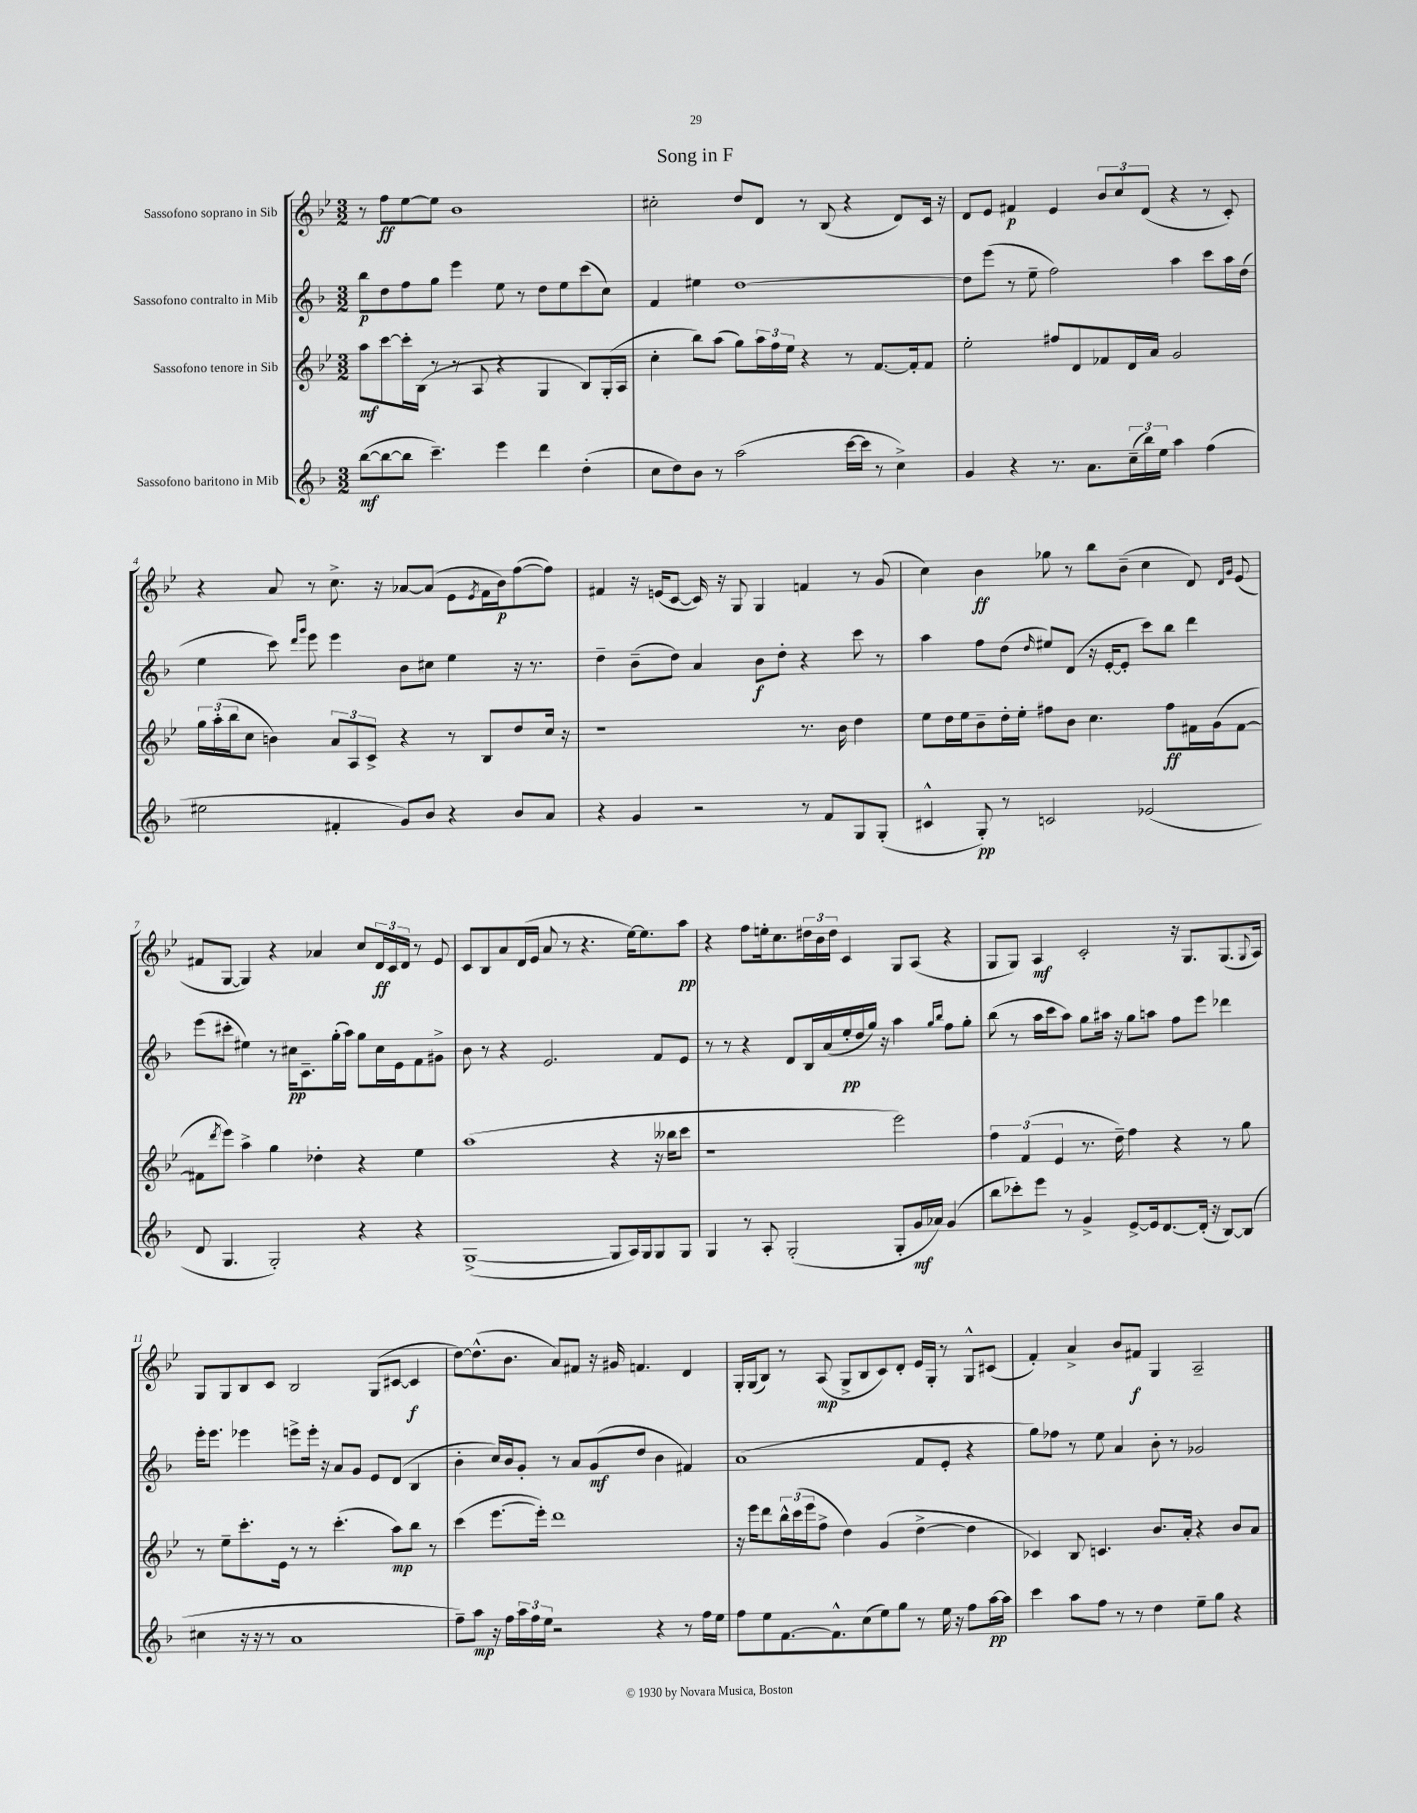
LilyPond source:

\header { title = "Song in F" }
<<
\new StaffGroup <<
\new Staff = "s0" \with { instrumentName = "Sassofono soprano in Sib" } {
    \clef treble \key bes \major \numericTimeSignature \time 3/2
    r8 f''8\ff ees''8~ ees''8 bes'1 |
    cis''2-. d''8 d'8 r8 bes8( r4 d'8) c'16 r16 |
    d'8 ees'8 fis'4\p ees'4 \tuplet 3/2 { bes'8 c''8 d'8( } r4 r8 c'8-.) |
    r4 a'8 r8 c''8.-> r16 aes'8~ aes'8( ees'8 \acciaccatura { ees'8 } f'16 bes'16\p) f''8~( f''8) |
    fis'4 r16 e'16( c'8~ c'16) r16 g8 g4 f'4 r8 g'8( |
    c''4) bes'4\ff ges''8 r8 bes''8 bes'8--( c''4 d'8) \grace { d'16 g'16 } ees'8( |
    fis'8 g8~ g4) r4 aes'4 c''8 \tuplet 3/2 { d'16\ff c'16 d'16 } r8 ees'8 |
    c'8 bes8 a'8 d'16( ees'16 a'8 r8 r4. ees''16~) ees''8. a''8\pp |
    r4 f''8 e''16-. c''8. \tuplet 3/2 { dis''16 bes'16 dis''16 } c'4 g8 a8( r4 |
    g8 g8) a4\mf c'2-. r16 g8. g8.( \appoggiatura { g8 } a16) |
    g8 g8 bes8 c'8 bes2 g8( cis'8~ cis'4\f |
    d''8~) d''8.-^( bes'8. a'8) fis'8 r16 gis'16 f'4. d'4 |
    g16-. g16( bes8) r8 a8\mp( g8-> bes8 c'8) d'8-. ees'16 g16-. r8 g8-^ cis'8( |
    f'4-.) a'4-> bes'8 fis'8\f g4 a2-- \bar "|." |
}
\new Staff = "s1" \with { instrumentName = "Sassofono contralto in Mib" } {
    \clef treble \key f \major \numericTimeSignature \time 3/2
    bes''8\p d''8 f''8 g''8 e'''4 e''8 r8 d''8 e''8 c'''8( c''8) |
    f'4 eis''4 d''1~ |
    d''8 e'''8( r8 e''8-- f''2) a''4 c'''8 a''16 d''16( |
    e''4 c'''8) \grace { d'''16 g'''16 } e'''8 e'''4 bes'8 cis''8 e''4 r16 r8. |
    d''4-- bes'8--( d''8) a'4 bes'8\f d''8-. r4 c'''8 r8 |
    a''4 f''8 d''8( \grace { d''16 } eis''8) d'8( r16 e'16~-. e'8-. c'''8) bes''8 d'''4 |
    e'''8( cis'''8-. eis''4) r8 cis''16\pp c'8.-- g''16-.( a''16) g''8 cis''16 e'16 f'8 gis'8-> |
    bes'8 r8 r4 e'2. f'8 e'8 |
    r8 r8 r4 d'8 bes16 a'16( e''16-.\pp d''16 g''16) r16 a''4 \grace { g''16 bes''16 } f''8 g''8-. |
    bes''8( r8 a''16 c'''16 a''8) g''8 ais''16 r16 g''8 a''8 f''8 e'''8 des'''4 |
    e'''16-. e'''8. ees'''4 e'''8-> e'''16-. r16 a'8 g'8 e'8 d'8( bes4 |
    bes'4-. c''16) bes'16 g'8-. r8 a'8 g'8\mf( d''8 bes'4 fis'4) |
    a'1( f'8 e'8-. r4 |
    g''8) fes''8 r8 e''8 a'4 bes'8-. r8 ges'2 \bar "|." |
}
\new Staff = "s2" \with { instrumentName = "Sassofono tenore in Sib" } {
    \clef treble \key bes \major \numericTimeSignature \time 3/2
    a''8\mf c'''8~ c'''16-. bes16( r8 r8 a8 r4 g4 bes8) g16-.( a16 |
    c''4-. bes''8) a''8( g''8) \tuplet 3/2 { a''16 f''16 ees''16 } r4 r8 f'8.~ f'16-. f'8 |
    ees''2-. fis''8 d'8 fes'8 d'16 a'16 g'2 |
    \tuplet 3/2 { g''16 a''16-.( bes''16 } c''8 b'4) \tuplet 3/2 { a'8 a8 c'8-> } r4 r8 bes8 d''8 c''16 r16 |
    r1 r8. bes'16 d''4 |
    ees''8 d''16 ees''16 bes'8-- d''16-. ees''16-. fis''8 bes'8 c''4. fis''8\ff fis'16 g'16( fis'8~ |
    fis'8 \acciaccatura { d'''8 } ees'''8) a''4-> g''4 des''4-. r4 ees''4 |
    a''1( r4 r16 beses''16 c'''8 |
    r1 ees'''2) |
    \tuplet 3/2 { f''4 f'4( ees'4 } r8. d''16--) f''4 r4 r8 g''8 |
    r8 ees''8-- c'''8.-. ees'16 r8 r8 c'''4.-.( a''8\mp) bes''8 r8 |
    c'''4( ees'''8.~ ees'''16-.) d'''1 |
    r16 ees'''16 d'''8 \tuplet 3/2 { bes''16-^ c'''16( ees'''16 } f''8-> d''4) g'4( d''4~-> d''4 |
    ces'4) bes8 c'4. bes'8. a'16-. r4 bes'8 a'8 \bar "|." |
}
\new Staff = "s3" \with { instrumentName = "Sassofono baritono in Mib" } {
    \clef treble \key f \major \numericTimeSignature \time 3/2
    bes''8~\mf( bes''8~ bes''8 c'''4.--) e'''4 d'''4 d''4-.( |
    c''8 d''8) bes'8 r8 a''2( c'''16~ c'''16 r8 c''4->) |
    g'4 r4 r8. a'8. \tuplet 3/2 { c''16--( bes''16) e''16 } a''4 f''4( |
    eis''2 fis'4-. g'8) bes'8 r4 bes'8 a'8 |
    r4 g'4 r2 r8 f'8 g8 g8-.( |
    cis'4-^ g8-.\pp) r8 c'2 ees'2( |
    d'8 g4. g2-.) r4 r4 |
    g1~->( g8 a16) g16 g8 g8 |
    g4 r8 a8-. g2-.( g8-. g'16\mf aes'16) g'4( |
    bes''8 ces'''8-.) e'''8 r8 g'4-> e'8~-> e'16 d'8.~ d'16-.( r16 bes8~) bes8( |
    cis''4 r16 r16 r8 a'1 |
    f''8--) a''8\mp r16 f''16 \tuplet 3/2 { a''16 f''16 e''16 } r2 r4 r8 f''16 e''16 |
    f''8 e''8 f'8.~ f'8.-^ c''8( e''8) g''8 r8 e''16 r16 f''8 a''16~\pp a''16 |
    c'''4 a''8 f''8 r8 r8 d''4 e''8-- g''8 r4 \bar "|." |
}
>>
>>
